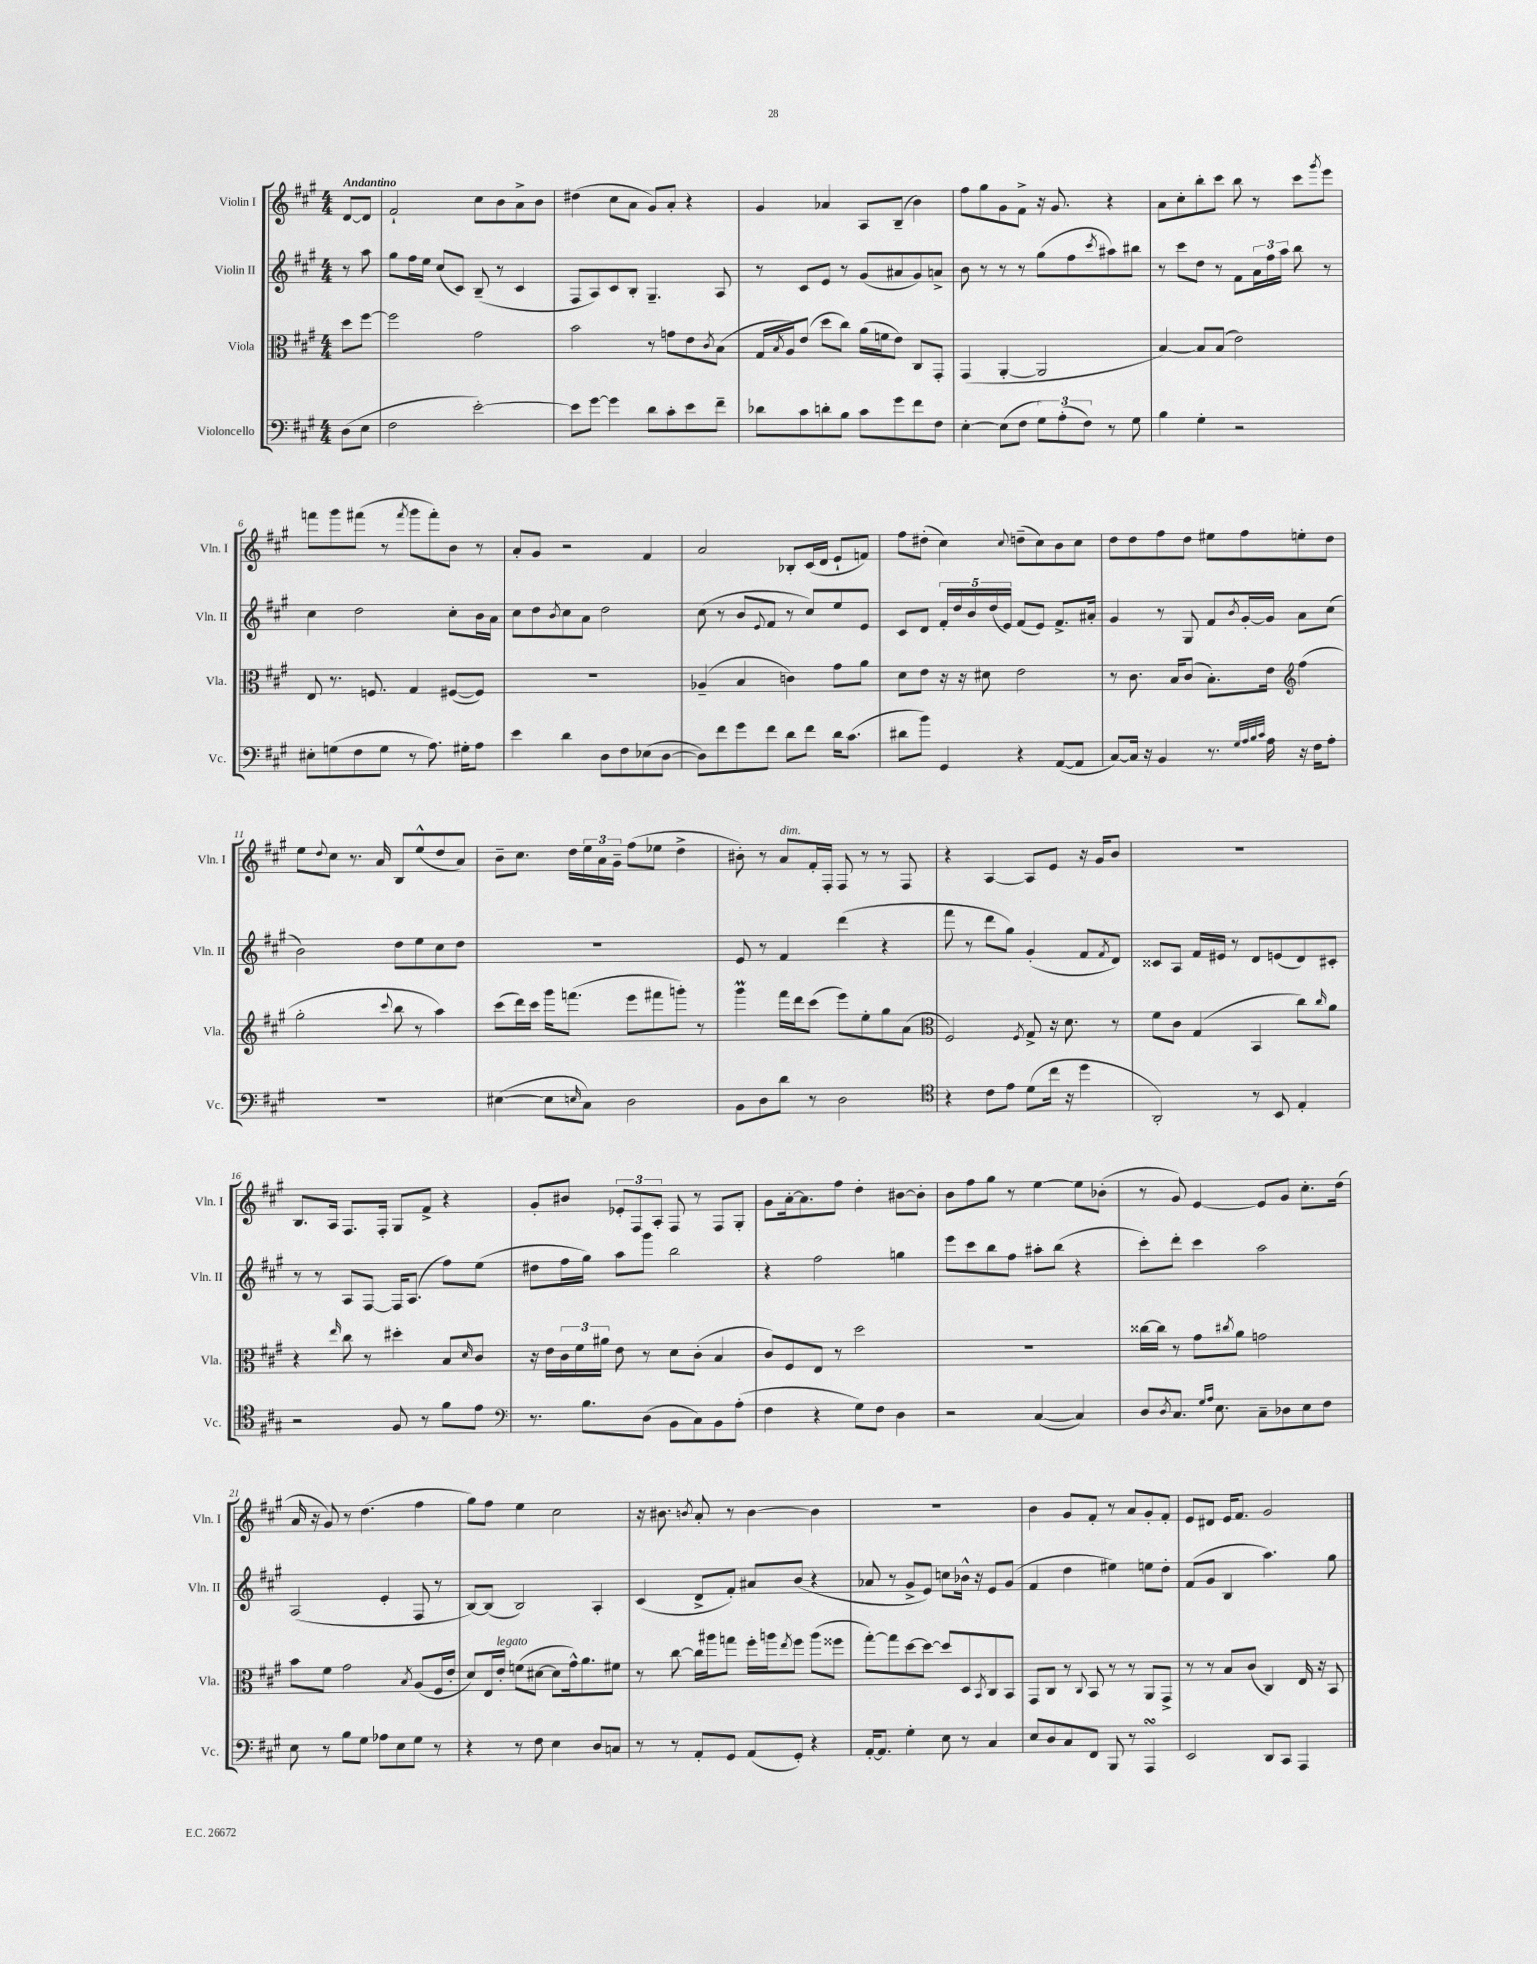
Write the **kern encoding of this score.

**kern	**kern	**kern	**kern
*staff4	*staff3	*staff2	*staff1
*clefF4	*clefC3	*clefG2	*clefG2
*k[f#c#g#]	*k[f#c#g#]	*k[f#c#g#]	*k[f#c#g#]
*M4/4	*M4/4	*M4/4	*M4/4
(8D	8dd	8r	[8d
8E	[8ff#	8aa	8d]
=	=	=	=
2F#	2ff#]	8gg#	2f#`
.	.	16ff#	.
.	.	16ee	.
.	.	(8cc#	.
.	.	8c#)	.
[2e')	2g#	(8B~	8cc#
.	.	8r	8b
.	.	4c#	8a^
.	.	.	8b
=	=	=	=
8e]	2b	8F#	(4dd#
[8g#	.	8A)	.
4g#]	.	8c#	8cc#
.	.	8B'	8a
8d	8r	4.G#~	8g#)
8c#'	8g	.	8a'
8e	8e	.	4r
.	8qc#	.	.
8f#~	(8B	8A	.
=	=	=	=
8d-	16G#	8r	4g#
.	8qB	.	.
.	16A)	.	.
8c#	(8e	8c#	.
8d'	8dd	8e	4a-
8B	8cc#)	8r	.
8c#	(16a	(8g#	8A
.	16f	.	.
8g#	8e)	8a#	(8B~
8f#	8C#	8g#)	4b)
8F#	8GG#'	8a^	.
=	=	=	=
[4E'	(4GG#	8b	8ff#
.	.	8r	8gg#
(8E]	[4AA'	8r	8g#
8F#	.	8r	8f#^
12G#)	2AA]	(8gg#	16r
.	.	.	8.g#
(12A'	.	.	.
.	.	8ff#	.
12F#)	.	.	.
.	.	8qccc#	.
8r	.	8aa#)	4r
8G#	.	8bb#	.
=	=	=	=
4B	[4B)	8r	8a
.	.	8ccc#	8cc#'
4G#'	8B]	8dd	8bb'
.	(8B	8r	8ccc#
2r	2e)	8f#	8bb
.	.	24a	8r
.	.	24ff#	.
.	.	24aa	.
.	.	8bb	8ccc#
.	.	.	8qggg#
.	.	8r	8eee
=	=	=	=
8E#'	8E	4cc#	8fff
(8G	8.r	.	8ggg#
8F#	.	2dd	(8fff#
.	8.F	.	.
8G	.	.	8r
.	.	.	8qfff#
8r	4G#	.	8ggg#
8.A)	.	.	8fff#')
.	([8F#	8cc#'	8b
16G#'	.	.	.
8A	8F#])	16b	8r
.	.	16a	.
=	=	=	=
4e	1r	8cc#	8a'
.	.	8dd	8g#
.	.	8qb	.
4d	.	8cc#	2r
.	.	8a	.
8D	.	2dd	.
8F#	.	.	.
(8E-	.	.	4f#
[8D	.	.	.
=	=	=	=
8D])	(4A-~	(8cc#	2a
8f#	.	8r	.
8g#	4B	8b	.
.	.	8qqe	.
8f#	.	8f#	.
8d	4c)	8r	8B-'
8f#	.	8cc#)	(16c#
.	.	.	16d
16d	8g#	8ee	8e`
(8.c#	.	.	.
.	8a	8e	8f)
=	=	=	=
8d#	8d	8c#	8ff#
8b)	8e	8d	(8dd#'
4GG#	16r	20f#'	4cc#)
.	.	20dd	.
.	16r	.	.
.	.	20b	.
.	8d#	.	.
.	.	(20dd	.
.	.	20e)	.
.	.	.	8qqcc#
4r	2e	(8f#	(8dd~
.	.	8e)	8cc#)
([8AA	.	8.f#^	8b
8AA]	.	.	8cc#
.	.	16a#'	.
=	=	=	=
[8C#)	8r	4g#	8dd
16C#]	8.c#	.	8dd
16r	.	.	.
4BB	.	8r	8ff#
.	16B	.	.
.	(8c#	8G#	8dd
8.r	8.B')	8f#	8ee#
.	.	8qb	.
.	.	[16g#'	8ff#
32qqG#	.	.	.
32qqA	.	.	.
32qqB	.	.	.
32qqc#	.	.	.
16A	16e	16g#]	.
*	*clefG2	*	*
16r	(4ff#	8a	8ee'
16F#	.	.	.
8A'	.	(8cc#	8dd
=	=	=	=
1r	2gg#'	2b)	8ee
.	.	.	8qqdd
.	.	.	8cc#
.	.	.	8.r
.	.	.	16a
.	8qqccc#	.	.
.	8bb	8dd	8B
.	8r	8ee	(8ee^^
.	4aa)	8cc#	8dd
.	.	8dd	8a)
=	=	=	=
([4E#	(8ccc#	1r	8b~
.	16ddd)	.	8.cc#
.	16ccc#	.	.
8E#]	16ggg#	.	.
.	(8.fff	.	16dd
16qqE	.	.	.
8C#)	.	.	24ee
.	.	.	24a
.	.	.	24g#~
2D	8eee	.	(8ff#
.	8fff#	.	8ee-
.	8ggg')	.	4dd^
.	8r	.	.
=	=	=	=
8BB	4ggg#	8e	8b#')
8D	.	8r	8r
8d	16fff#	4f#	8a
.	16ddd	.	.
8r	(8ccc#	.	16f#'
.	.	.	16F#'
2D	8eee)	(4ddd	8F#
.	8ee'	.	8r
.	8gg#	4r	8r
.	(8a	.	8F#
=	=	=	=
*clefC4	*clefC3	*	*
4r	2F#)	8fff#	4r
.	.	8r	.
8c#	.	8ddd	[4A
8e	.	8gg#)	.
.	8qF#	.	.
(8d	8G#^	(4g#'	8A]
16cc#	16r	.	8e
16r	8.d	.	.
4dd	.	8f#	16r
.	.	.	16g#
.	.	8qf#	.
.	8r	8d)	8b
=	=	=	=
2AA')	8f#	8c##	1r
.	8c#	8A	.
.	(4G#	16f#	.
.	.	16e#	.
.	.	8r	.
8r	4BB	8d	.
8BB	.	(8e	.
4E'	8cc#)	8d)	.
.	16qqcc#	.	.
.	8a	8c#'	.
=	=	=	=
2r	4r	8r	8.B
.	.	8r	.
.	.	.	16A
.	16qqee	.	.
.	8cc#	8A	8.F#
.	8r	[8F#	.
.	.	.	16F#'
8F#	4dd#'	16F#]	8G#
.	.	(8.A	.
8r	.	.	8f#^
8f#	8B	8ff#)	4r
.	16qqd	.	.
8e	8c#	(8ee	.
=	=	=	=
*clefF4	*	*	*
8.r	16r	8dd#	8g#'
.	16e	.	.
.	24c#	16ff#	8b#
.	24f#	.	.
8.B	.	16gg#)	.
.	24a#	.	.
.	8e	8aa	12e-'
.	.	.	12F#
(8D	8r	8ggg#	.
.	.	.	12A'
8BB	8d	2bb	8F#
8C#)	(8c#'	.	8r
8BB	4B	.	8F#
(8A'	.	.	8G#'
=	=	=	=
4F#	8c#)	4r	8g#
.	8F#	.	[16a'
.	.	.	8.a]
4r	8E	2ff#	.
.	8r	.	8ff#
8G#)	2dd	.	4dd'
8F#	.	.	.
4D	.	4gg	[8b#
.	.	.	8b#']
=	=	=	=
2r	1r	8eee	8b
.	.	8ccc#	8ff#
.	.	8bb	8gg#
.	.	8ff#	8r
([4C#	.	8aa#'	[4ee
.	.	(8bb	.
4C#])	.	4r	8ee]
.	.	.	(8b-'
=	=	=	=
8D	[16cc##	8ccc#')	8r
.	16cc##]	.	.
8qD	.	.	.
8.C#	8r	8ddd'	8g#)
.	8g#	4ccc#	[4e
16qqG#	.	.	.
16qqA	.	.	.
8.E	.	.	.
.	8qcc#	.	.
.	8a	.	.
8C#~	2g	2aa	8e]
8D-	.	.	8g#
8E	.	.	8.cc#'
8F#	.	.	.
.	.	.	(16dd
=	=	=	=
8E	8b	(2A	16a
.	.	.	16r
8r	8f#	.	8g#)
8B	2g#	.	8r
8G#	.	.	(4.dd
8A-	.	4e'	.
8E	.	.	.
.	8qB	.	.
8G#	(8A	8F#	4ff#
8r	16F#	8r	.
.	16e'	.	.
=	=	=	=
4r	8d)	[8B)	8gg#)
.	16E	(8B]	8ff#
.	16e'	.	.
8r	(8f	2B)	4ee
8F#	[8d#	.	.
4E	8d#]	.	2cc#
.	16g#^^)	.	.
.	8.a	.	.
8D	.	4A'	.
8C	8f#	.	.
=	=	=	=
8r	8r	(4c#	16r
.	.	.	8.b#
8r	[8cc#	.	.
.	.	.	8qb
8AA'	16cc#]	8d^	8a'
.	16aa#	.	.
8GG#	8gg	8f#')	8r
(8AA	16ff#'	8a#	[4b
.	16aa	.	.
.	8qee	.	.
8GG#')	8ff#	(8b	.
4r	(8aa	4r	4b]
.	8ff##	.	.
=	=	=	=
[16AA'	[8gg#')	8a-	1r
8.AA]	.	.	.
.	8gg#]	8r	.
4G#'	[8dd	8g#^	.
.	8dd_	8e)	.
8E	8dd]	8cc	.
8r	8D	16b-^^	.
.	.	16r	.
.	8qBB	.	.
4C#	8C#	8e	.
.	8BB	(8g#	.
=	=	=	=
8E	8GG#	4f#	4b
8D	8C#	.	.
8C#	8r	4dd	8g#
.	8qqC#	.	.
8FF#	8BB	.	8f#'
8BBB	8r	4ee#)	8r
8r	8r	.	8a
4AAA	8AA	8ee	8g#'
.	8GG#^	8dd'	8f#'
=	=	=	=
2EE	8r	(8f#	8e
.	8r	8g#	8d#
.	8B	4B	16e
.	.	.	8.f#
.	(8c#	.	.
8DD	4C#)	4.aa)	2g#
8CC#	.	.	.
4AAA	16E	.	.
.	16r	.	.
.	8BB	8gg#	.
==	==	==	==
*-	*-	*-	*-
